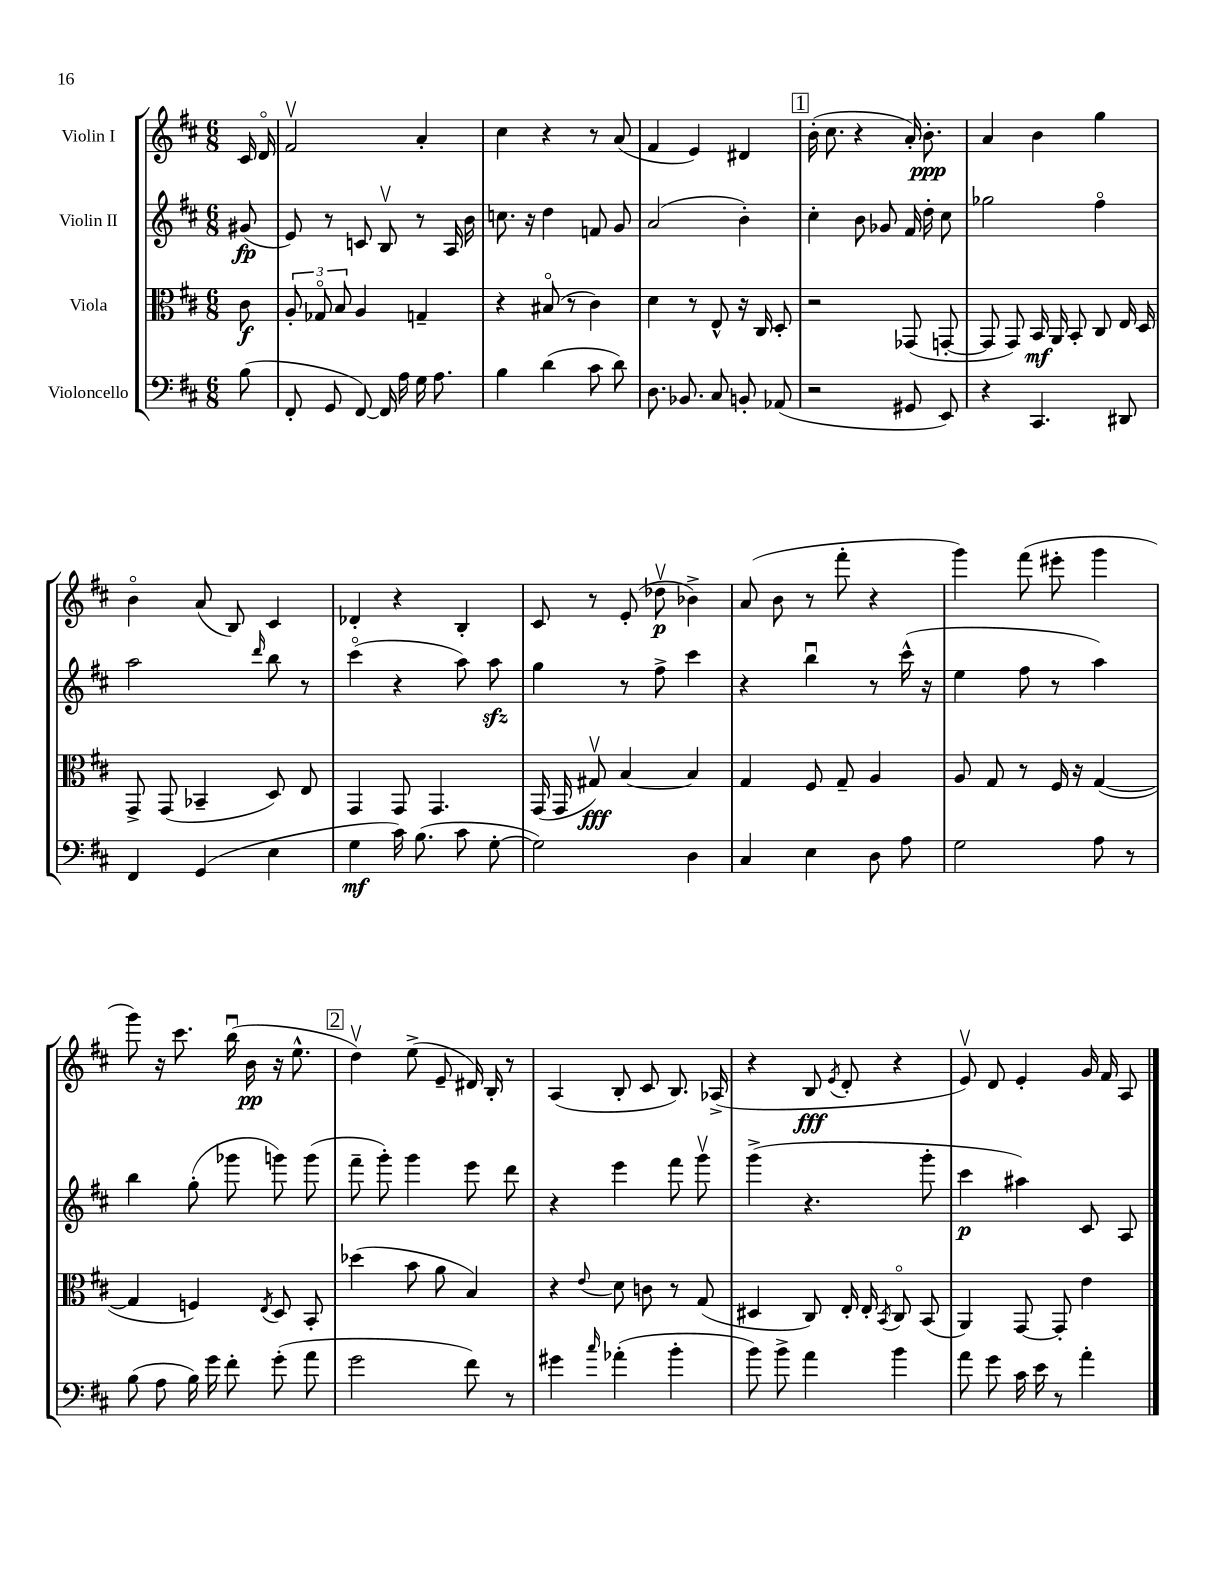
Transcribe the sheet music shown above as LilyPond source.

<<
\new StaffGroup <<
\new Staff = "s0" \with { instrumentName = "Violin I" } {
    \clef treble \key d \major \numericTimeSignature \time 6/8 \partial 8
    \autoBeamOff cis'16 d'16\flageolet |
    fis'2\upbow a'4-. |
    cis''4 r4 r8 a'8( |
    fis'4 e'4) dis'4 |
    \mark \markup { \box "1" } b'16-.( cis''8. r4 a'16-.) b'8.-.\ppp |
    a'4 b'4 g''4 |
    b'4\flageolet a'8( b8) cis'4 |
    des'4-. r4 b4-. |
    cis'8 r8 e'8-.( des''8\upbow\p bes'4->) |
    a'8( b'8 r8 fis'''8-. r4 |
    g'''4) fis'''8( eis'''8-. g'''4 |
    g'''8) r16 cis'''8. b''16\downbow( b'16\pp r16 e''8.-^ |
    \mark \markup { \box "2" } d''4\upbow) e''8->( e'8-- dis'16) b16-. r8 |
    a4( b8-. cis'8 b8.) aes16->( |
    r4 b8\fff \acciaccatura { e'8 } d'8-. r4 |
    e'8\upbow) d'8 e'4-. g'16 fis'16 a8 \bar "|." |
}
\new Staff = "s1" \with { instrumentName = "Violin II" } {
    \clef treble \key d \major \numericTimeSignature \time 6/8 \partial 8
    \autoBeamOff gis'8\fp( |
    e'8) r8 c'8 b8\upbow r8 a16 b'16 |
    c''8. r16 d''4 f'8 g'8 |
    a'2( b'4-.) |
    \mark \markup { \box "1" } cis''4-. b'8 ges'8 fis'16 d''16-. cis''8 |
    ges''2 fis''4\flageolet |
    a''2 \grace { d'''16 } b''8 r8 |
    cis'''4\flageolet( r4 a''8) a''8\sfz |
    g''4 r8 fis''8-> cis'''4 |
    r4 b''4\downbow r8 cis'''16-^( r16 |
    e''4 fis''8 r8 a''4) |
    b''4 g''8-.( ges'''8 g'''8) g'''8( |
    \mark \markup { \box "2" } fis'''8-- g'''8-.) g'''4 e'''8 d'''8 |
    r4 e'''4 fis'''8 g'''8\upbow |
    g'''4->( r4. g'''8-. |
    cis'''4\p ais''4) cis'8 a8 \bar "|." |
}
\new Staff = "s2" \with { instrumentName = "Viola" } {
    \clef alto \key d \major \numericTimeSignature \time 6/8 \partial 8
    \autoBeamOff cis'8\f |
    \tuplet 3/2 { a8-. ges8\flageolet b8 } a4 g4-- |
    r4 bis8\flageolet( r8 cis'4) |
    d'4 r8 e8-^ r16 cis16 d8-. |
    \mark \markup { \box "1" } r2 ges,8( g,8~-. |
    g,8 g,8) b,16\mf a,16 b,8-. cis8 e16 d16 |
    g,8-> g,8( bes,4-- d8) e8 |
    g,4 g,8 g,4. |
    g,16( g,16 gis8\upbow\fff) b4~ b4 |
    g4 fis8 g8-- a4 |
    a8 g8 r8 fis16 r16 g4~( |
    g4 f4) \acciaccatura { e8 } d8 b,8-. |
    \mark \markup { \box "2" } des''4( b'8 a'8 b4) |
    r4 \appoggiatura { e'8 } d'8 c'8 r8 g8( |
    dis4 cis8) e16-. e16-. \acciaccatura { b,8 } cis8\flageolet b,8( |
    a,4) g,8~ g,8-. e'4 \bar "|." |
}
\new Staff = "s3" \with { instrumentName = "Violoncello" } {
    \clef bass \key d \major \numericTimeSignature \time 6/8 \partial 8
    \autoBeamOff b8( |
    fis,8-. g,8 fis,8~) fis,16 a16 g16 a8. |
    b4 d'4( cis'8 d'8) |
    d8. bes,8. cis8 b,8-. aes,8( |
    \mark \markup { \box "1" } r2 gis,8 e,8) |
    r4 cis,4. dis,8 |
    fis,4 g,4( e4 |
    g4\mf cis'16) b8.( cis'8 g8~-. |
    g2) d4 |
    cis4 e4 d8 a8 |
    g2 a8 r8 |
    b8( a8 b16) g'16 fis'8-. g'8-.( a'8 |
    \mark \markup { \box "2" } g'2 fis'8) r8 |
    gis'4 \grace { cis''16 } aes'4-.( b'4-. |
    b'8) b'8-> a'4 b'4 |
    a'8 g'8 cis'16 e'16 r8 a'4-. \bar "|." |
}
>>
>>
\layout { \context { \Score \remove "Bar_number_engraver" } }
